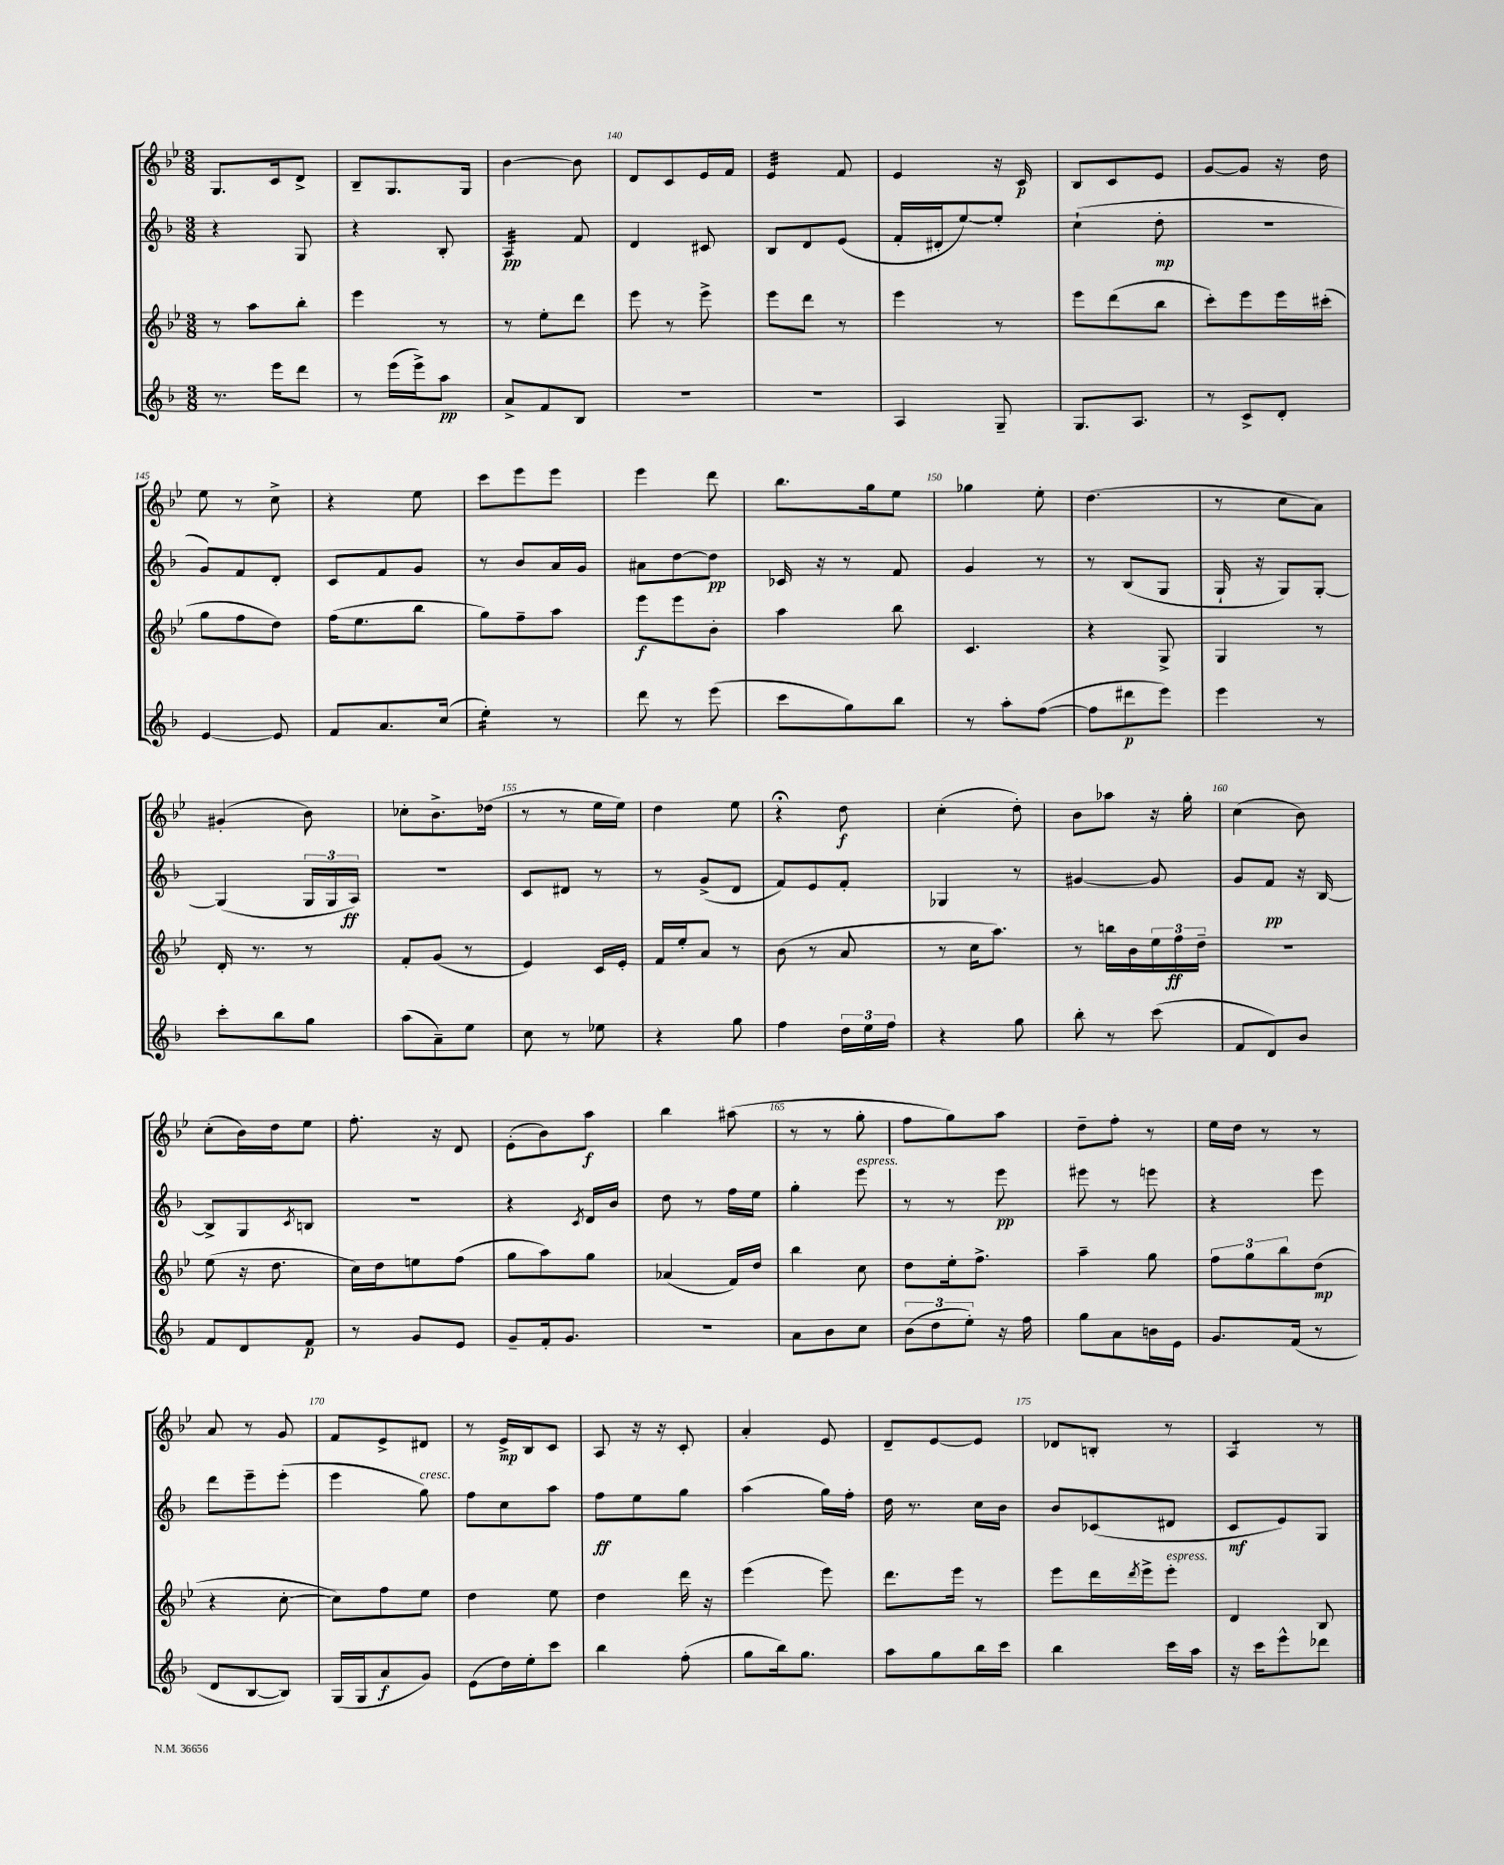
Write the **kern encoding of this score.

**kern	**kern	**kern	**kern
*staff4	*staff3	*staff2	*staff1
*clefG2	*clefG2	*clefG2	*clefG2
*k[b-]	*k[b-e-]	*k[b-]	*k[b-e-]
*M3/8	*M3/8	*M3/8	*M3/8
8.r	8r	4r	8.G/L
.	8aa\L	.	.
16eee\LK	.	.	16c/k
8ddd\J	8bb-'\J	8G/	8d^/J
=	=	=	=
8r	4eee-\	4r	8B-~/L
(16eee\LL	.	.	8.G/
16eee^\J)	.	.	.
8aa\J	8r	8B-'/	.
.	.	.	16G/Jk
=	=	=	=
8a^/L	8r	4A/	[4b-\
8f/	8ee-'\L	.	.
8B-/J	8ddd\J	8f/	8b-\]
=	=	=	=
4.r	8eee-\	4d/	8d/L
.	8r	.	8c/
.	8eee-^\	8c#/	16e-/L
.	.	.	16f/JJ
=	=	=	=
4.r	8eee-\L	8B-/L	4e-/
.	8ddd\J	8d/	.
.	8r	(8e/J	8f/
=	=	=	=
4A/	4eee-\	16f'/LL	4e-/
.	.	16d#'/J	.
.	.	[8ee/)	.
8G~/	8r	8ee'/]J	16r
.	.	.	16c/
=	=	=	=
8.G/L	8eee-\L	(4cc`\	8B-/L
.	(8ddd\	.	8c/
8.A/J	.	.	.
.	8bb-\J	8dd'\	8e-/J
=	=	=	=
8r	8ccc'\L)	4.r	[8g/L
8c^/L	8eee-\	.	8g/]J
8d'/J	16eee-\L	.	16r
.	(16ccc#'\JJ	.	16dd\
=	=	=	=
[4e/	8gg\L	8g/L)	8ee-\
.	8ff\	8f/	8r
8e/]	8dd\J)	8d'/J	8cc^\
=	=	=	=
8f/L	(16ff\LK	8c/L	4r
.	8.ee-\	.	.
8.a/	.	8f/	.
.	8bb-\J	8g/J	8ee-\
(16cc/Jk	.	.	.
=	=	=	=
4ee'\)	8gg\L)	8r	8ccc\L
.	8ff~\	8b-/L	8eee-\
8r	8aa\J	16a/L	8eee-\J
.	.	16g/JJ	.
=	=	=	=
8ddd\	8eee-\L	8a#\L	4eee-\
8r	8eee-\	[8dd\	.
(8eee\	8b-'\J	8dd\]J	8ddd\
=	=	=	=
8ccc\L	4aa\	16c-/	8.bb-\L
.	.	16r	.
8gg\)	.	8r	.
.	.	.	16gg\k
8bb-\J	8bb-\	8f/	8ee-\J
=	=	=	=
8r	4.c/	4g/	4gg-\
8aa'\L	.	.	.
([8ff\J	.	8r	8ee-'\
=	=	=	=
8ff\]L	4r	8r	(4.dd\
8ddd#\	.	(8B-/L	.
8eee\J)	8G^/	8G/J	.
=	=	=	=
4eee\	4G/	16G`/	8r
.	.	16r	.
.	.	8G/L)	8cc\L
8r	8r	[8G'/J	8a\J)
=	=	=	=
8ccc'\L	16d'/	(4G/]	(4g#'/
.	8.r	.	.
8bb-\	.	.	.
8gg\J	8r	24G/LL	8b-\)
.	.	24G/	.
.	.	24A/JJ)	.
=	=	=	=
(8aa\L	8f'/L	4.r	8cc-'\L
8a~\)	(8g/J	.	8.b-^\
8ee\J	8r	.	.
.	.	.	(16dd-\Jk
=	=	=	=
8cc\	4e-/)	8c/L	8r
8r	.	8d#/J	8r
8ee-\	16c/LL	8r	16ee-\LL
.	16e-'/JJ	.	16ee-\JJ)
=	=	=	=
4r	16f/LL	8r	4dd\
.	16ee-'/J	.	.
.	8a/J	(8g^/L	.
8gg\	8r	8d/J	8ee-\
=	=	=	=
4ff\	(8b-\	8f/L)	4r;
.	8r	8e/	.
24dd\LL	8a/	8f'/J	8dd\
24ee\	.	.	.
24ff\JJ	.	.	.
=	=	=	=
4r	8r	4G-/	(4cc'\
.	16cc\LK	.	.
.	8.aa\J)	.	.
8gg\	.	8r	8dd'\)
=	=	=	=
8bb-'\	8r	[4g#/	8b-\L
8r	16bb\LL	.	8aa-\J
.	16b-\	.	.
(8ccc\	24ee-\	8g#/]	16r
.	24ff\	.	.
.	.	.	16gg'\
.	24dd~\JJ	.	.
=	=	=	=
8f/L	4.r	8g/L	(4cc\
8d/)	.	8f/J	.
8b-/J	.	16r	8b-\)
.	.	[16B-/	.
=	=	=	=
8f/L	(8ee-\	8B-^/]L	(8cc'\L
8d/	16r	8G/	16b-\L)
.	8.dd\	.	16dd\J
.	.	8qc/	.
8f/J	.	8B/J	8ee-\J
=	=	=	=
8r	16cc\LL)	4.r	8.ff'\
.	16dd\J	.	.
8g/L	8ee\	.	.
.	.	.	16r
8e/J	(8ff\J	.	8d/
=	=	=	=
8g~/L	8gg\L	4r	(8e-'\L
16f'/k	8aa\)	.	8b-\)
8.g/J	.	.	.
.	.	8qc/	.
.	8gg\J	16d/LL	8aa\J
.	.	16b-/JJ	.
=	=	=	=
4.r	(4a-/	8dd\	4bb-\
.	.	8r	.
.	16f/LL)	16ff\LL	(8aa#\
.	16dd/JJ	16ee\JJ	.
=	=	=	=
8a\L	4bb-\	4gg'\	8r
8b-\	.	.	8r
8cc\J	8cc\	8eee\	8gg'\
=	=	=	=
(12b-\L	8dd\L	8r	8ff\L
12dd\	.	.	.
.	16ee-'\k	8r	8gg\)
12ee'\J)	.	.	.
.	8.ff^\J	.	.
16r	.	8eee\	8aa\J
16ff\	.	.	.
=	=	=	=
8gg\L	4aa~\	8eee#\	8dd~\L
8a\	.	8r	8ff'\J
16b\L	8gg\	8eee\	8r
16e\JJ	.	.	.
=	=	=	=
8.g/L	12ff\L	4r	16ee-\LL
.	.	.	16dd\JJ
.	12gg\	.	.
.	.	.	8r
.	12bb-\	.	.
(16f/Jk	.	.	.
8r	(8dd\J	8eee\	8r
=	=	=	=
8d/L	4r	8ddd\L	8a/
[8B-/	.	8eee~\	8r
8B-/]J)	[8cc'\	(8eee'\J	8g/
=	=	=	=
(16G/LL	8cc\]L)	4eee\	8f/L
16G/J	.	.	.
8a/	8ff\	.	8e-^/
8g/J)	8ee-\J	8gg\)	8d#/J
=	=	=	=
(8e\L	4dd\	8ff\L	8r
16dd\L)	.	8cc\	16e-^/LL
16ee'\J	.	.	16B-/J
8ccc\J	8ee-\	8aa\J	8c/J
=	=	=	=
4bb-\	4dd\	8ff\L	8A/
.	.	8ee\	16r
.	.	.	16r
(8ff'\	16ddd\	8gg\J	8c'/
.	16r	.	.
=	=	=	=
8gg\L	(4eee-\	(4aa\	4a'/
16bb-\k)	.	.	.
8.gg\J	.	.	.
.	8eee-\)	16gg\LL)	8e-/
.	.	16ff'\JJ	.
=	=	=	=
8aa\L	8.ddd\L	16dd\	8d~/L
.	.	8.r	.
8gg\	.	.	[8e-/
.	16eee-\Jk	.	.
16bb-\L	8r	16cc\LL	8e-/]J
16ccc\JJ	.	16b-\JJ	.
=	=	=	=
4bb-\	8eee-\L	8b-/L	8d-/L
.	16ddd\L	(8c-/	8B'/J
.	8qddd/	.	.
.	16eee-^\J	.	.
16ccc\LL	8eee-'\J	8d#/J	8r
16aa\JJ	.	.	.
=	=	=	=
16r	4d/	8c/L	4A/
16ccc\LK	.	.	.
8eee^^\	.	8e/)	.
8ddd-\J	8B-/	8G/J	8r
==	==	==	==
*-	*-	*-	*-
